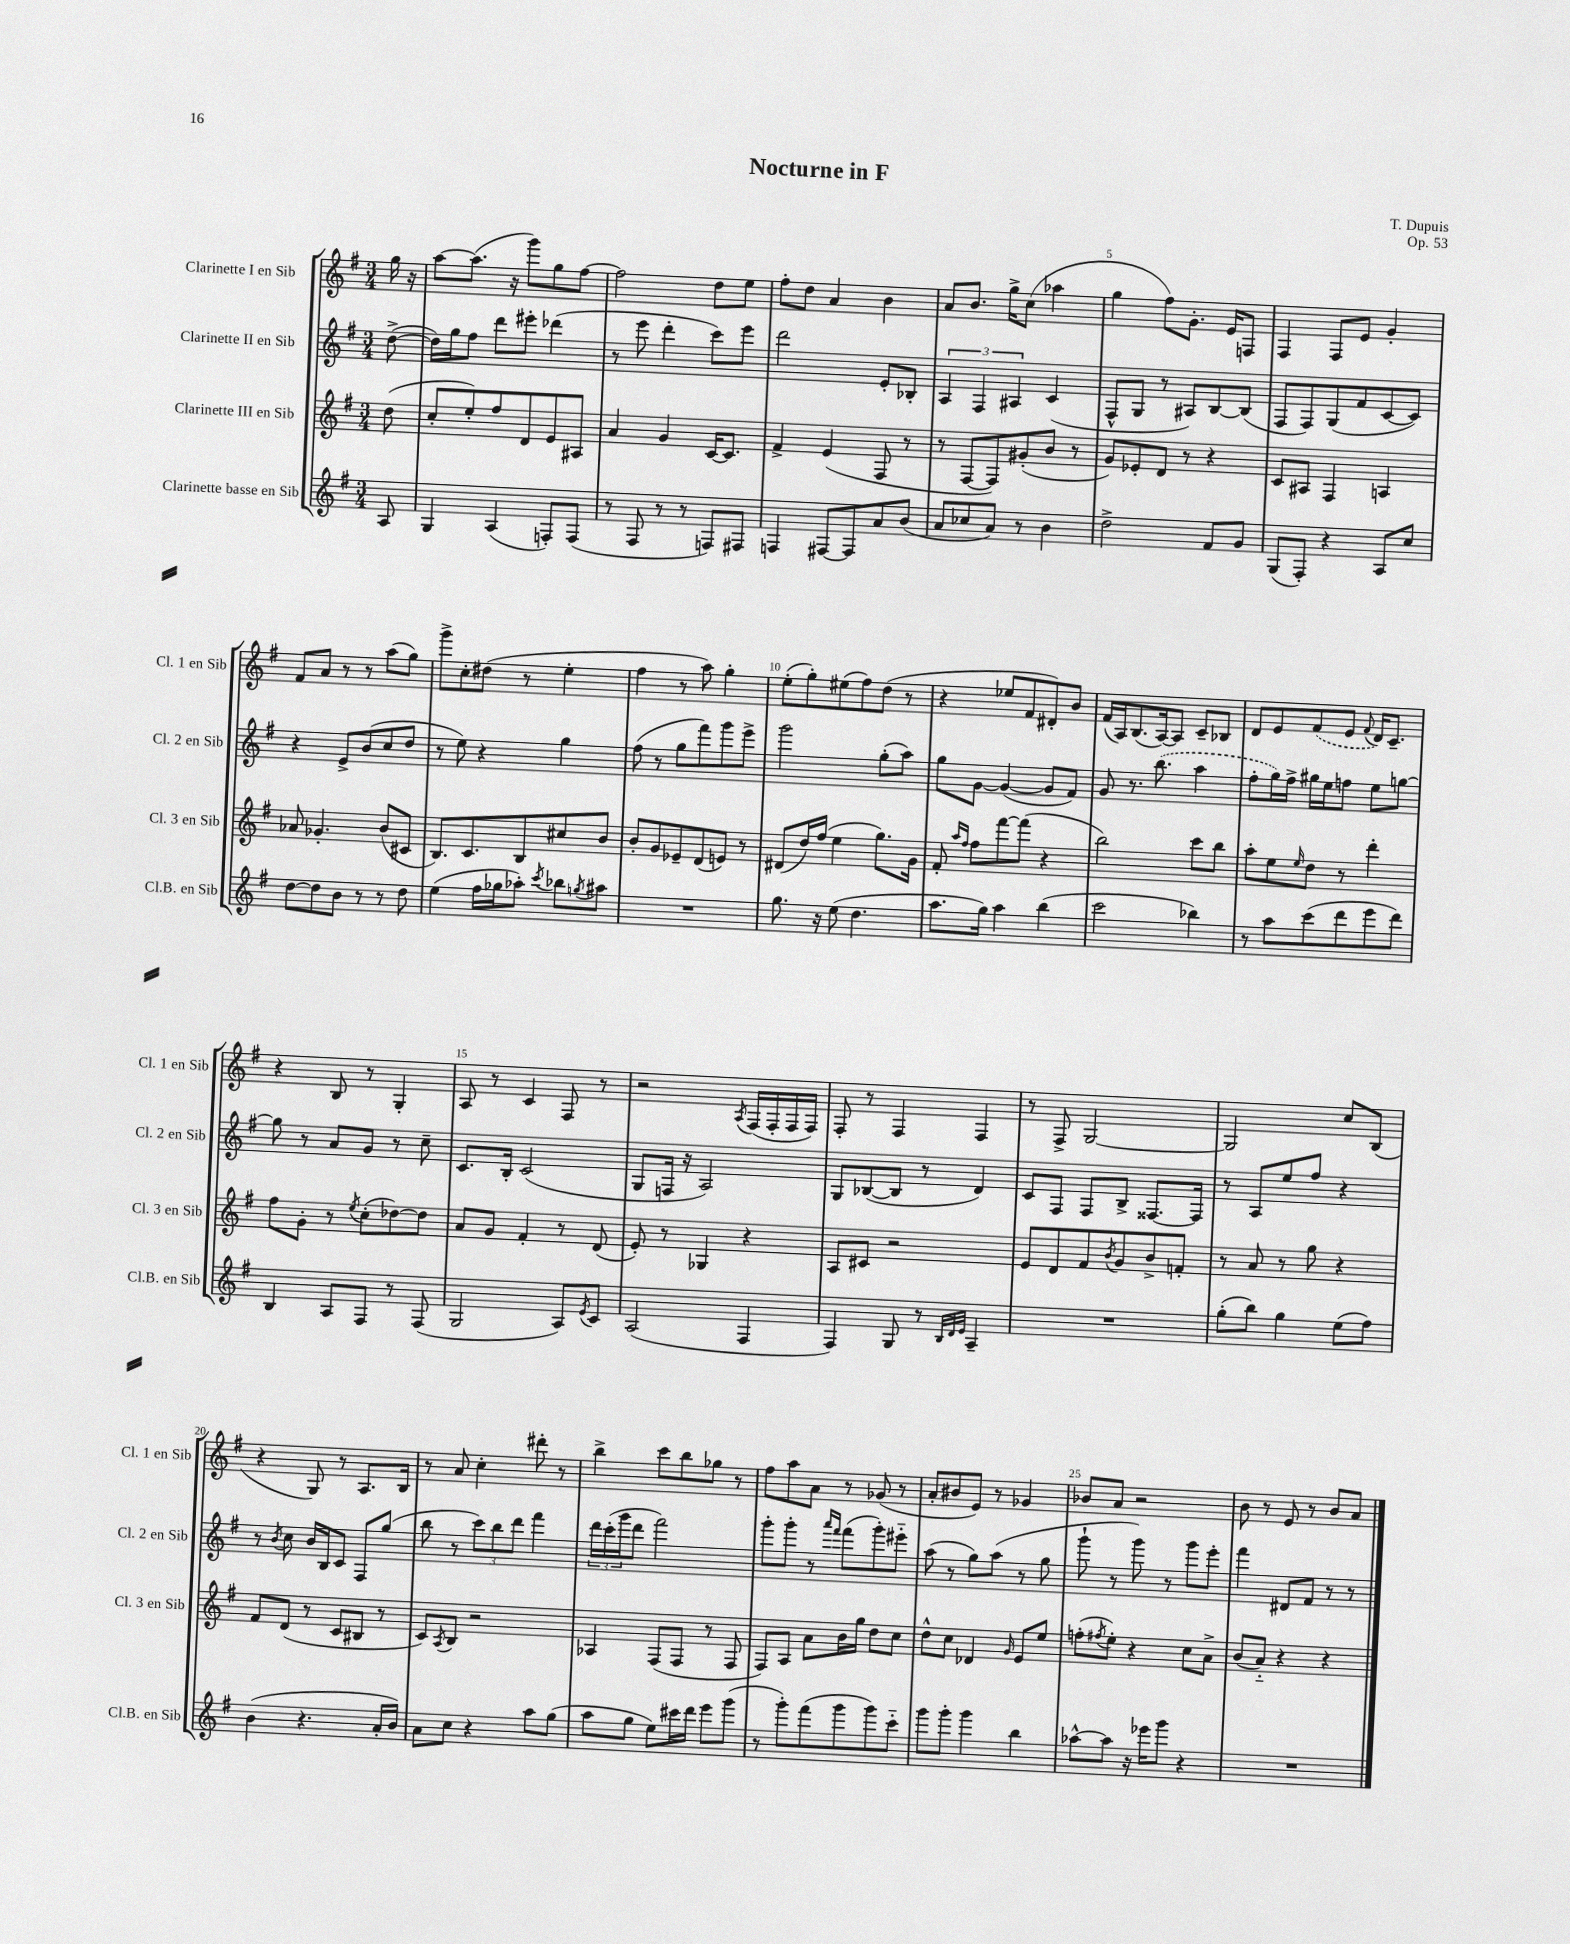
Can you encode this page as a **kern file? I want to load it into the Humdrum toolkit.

**kern	**kern	**kern	**kern
*staff4	*staff3	*staff2	*staff1
*clefG2	*clefG2	*clefG2	*clefG2
*k[f#]	*k[f#]	*k[f#]	*k[f#]
*M3/4	*M3/4	*M3/4	*M3/4
8A	(8dd	([8dd^	16gg
.	.	.	16r
=	=	=	=
4G	8cc'	16dd])	[8aa
.	.	16gg	.
.	8ee')	8ff#	(8.aa]
(4A	8ff#	8ddd	.
.	.	.	16r
.	8d	8eee#'	8ggg)
8F')	8e	(4ddd-	8gg
(8F	8A#	.	[8ff#
=	=	=	=
8r	4a	8r	2ff#]
8F#	.	8eee	.
8r	4g	4ddd'	.
8r	.	.	.
8F)	[16c	8ccc)	8dd
.	8.c]	.	.
8F#	.	8eee	8ee
=	=	=	=
4F	4f#^	2ddd	8ff#'
.	.	.	8dd
[8F#	(4e	.	4a
8F#]	.	.	.
8a	8F#	8e'	4b
(8b	8r	8B-'	.
=	=	=	=
8a	8r	6A	8a
8cc-	[8F#	.	8.b
.	.	6F#	.
8a)	8F#])	.	.
.	.	.	16gg^
.	.	6A#	.
8r	(8g#'	.	(8cc
4b	8b	(4c	4aa-
.	8r	.	.
=	=	=	=
2dd^	8g)	8F#^^	4gg
.	8e-'	8G	.
.	8d	8r	8ff#)
.	8r	8A#)	8.g'
8f#	4r	[8B	.
.	.	.	16e
8g	.	(8B]	8F
=	=	=	=
(8G	8c	8F#	4F#
8F#')	8A#	8F#)	.
4r	4F#	(8G	8F#
.	.	8f#	8e
8A	4A	[8c	4g'
8cc	.	8c])	.
=	=	=	=
[8dd	8a-	4r	8f#
8dd]	4.g-'	.	8a
8b	.	8e^	8r
8r	.	(8b	8r
8r	(8b	8cc	(8aa
8dd	8c#	8dd	8gg)
=	=	=	=
(4ee	8.B)	8r	8ggg^
.	.	8ee)	8cc'
.	8.c	.	.
16ff#	.	4r	(8dd#
16gg-	.	.	.
8aa-')	8B	.	8r
8qccc	.	.	.
8bb-	8cc#	4gg	4ee'
8qgg	.	.	.
8aa#	8b	.	.
=	=	=	=
2.r	8b'	(8ff#	4ff#
.	8g	8r	.
.	8e-~	8gg	8r
.	(8d	8fff#)	8aa)
.	8e)	8ggg	4gg'
.	8r	8eee^	.
=	=	=	=
8.gg	(8d#	2ggg	(8ee'
.	16dd)	.	8gg')
16r	(16ff#	.	.
(8ee	4ee	.	(8ee#
4.dd	.	.	8ff#)
.	8.gg)	(8gg'	(8dd
.	.	8aa)	8r
.	16g	.	.
=	=	=	=
8.aa	8f#'	8gg	4r
.	16qqaa	.	.
.	16qqff#	.	.
.	8ff#	[8g	.
16gg)	.	.	.
4aa	[8fff#	(4g_	8ee-
.	(8fff#]	.	8f#
(4bb	4r	8g]	8d#')
.	.	8f#)	8b
=	=	=	=
2ccc	2bb)	8g	(16f#
.	.	.	16A)
.	.	8.r	(8.B
.	.	(8.bb	[16A)
.	.	.	8A]
4bb-)	8ccc	4aa	8c~
.	8bb	.	8B-
=	=	=	=
8r	8aa'	8ff#'	8d
8aa	8ee	16gg)	8e
.	.	16ff#^	.
.	16qqee	.	.
(8ccc	8dd	16gg#	(8f#
.	.	16ee	.
8ddd	8r	8ff	8e
.	.	.	8qqf#
8eee	4ddd'	8ee	16d)
.	.	.	8.c~
8ddd)	.	[8gg	.
=	=	=	=
4B	8ff#	8gg]	4r
.	8g'	8r	.
8A	8r	8a	8B
.	8qee	.	.
8F#	(8cc'	8g	8r
8r	[8dd-)	8r	4G'
(8F#	8dd-]	8cc~	.
=	=	=	=
2G	8a	8.c	8A
.	8g	.	8r
.	.	16B'	.
.	4f#'	(2c	4c
8A)	8r	.	8F#
8qe	.	.	.
8c	(8d	.	8r
=	=	=	=
(2A	8e')	8G	2r
.	8r	16F	.
.	.	16r	.
.	4G-	2A)	.
.	.	.	8qA
4F#	4r	.	(16F#
.	.	.	16F#'
.	.	.	16F#
.	.	.	16F#)
=	=	=	=
4F#)	8A	8G	8F#'
.	8c#	([8B-	8r
8G	2r	8B-]	4F#
8r	.	8r	.
32qqB	.	.	.
32qqd	.	.	.
32qqe	.	.	.
4A~	.	4d)	4F#
=	=	=	=
2.r	8e	8c	8r
.	8d	8F#	8F#^
.	8f#	8F#	[2G
.	8qb	.	.
.	8g	8B^	.
.	8b^	[8.F##	.
.	8f'	.	.
.	.	16F##]	.
=	=	=	=
(8gg'	8r	8r	2G]
8bb)	8a	8A	.
4gg	8r	8ee	.
.	8gg	8ff#	.
(8ee	4r	4r	8cc
8ff#)	.	.	(8B
=	=	=	=
(4b	8f#	8r	4r
.	.	8qb	.
.	(8d	8cc	.
4.r	8r	16b	8G)
.	.	16B	.
.	8c	8c	8r
.	8B#	8F#	8.A
16a'	8r	(8gg	.
16b)	.	.	16B
=	=	=	=
8a	8c)	8bb	8r
.	8qA	.	.
8cc	8B	8r	8a
4r	2r	12ccc)	4cc'
.	.	12bb	.
.	.	12ddd	.
8aa	.	4fff#	8ddd#'
(8gg	.	.	8r
=	=	=	=
8aa	4A-	24ddd	4bb^
.	.	(24ccc'	.
.	.	24ggg	.
8gg	.	8ddd	.
8ee)	(8F#	2fff#)	8ccc
16ccc#	8F#	.	8bb
16ddd	.	.	.
8eee	8r	.	8gg-
(8ggg	8F#	.	8r
=	=	=	=
8r	8F#)	8ggg'	8ff#
8ggg')	8A	8ggg'	8aa
(8fff#	8a	8r	8a
.	.	16qqaaa	.
.	.	16qqfff#	.
8ggg	16b	(8fff#	8r
.	16gg	.	.
8ggg)	8dd	8ggg')	(8g-
8ccc'~	8cc	8eee#'~	8r
=	=	=	=
8ggg	8dd^^	(8aa	8a'
8ggg'	8cc	8r	8b#
4ggg	4d-	8gg)	8e)
.	.	(8aa	8r
.	16qqg	.	.
4bb	8e	8r	4g-
.	8ee	8gg	.
=	=	=	=
[8aa-^^	(8ff'	8ggg`	8b-
.	8qff#	.	.
8aa-]	8ee')	8r	8a
16r	4r	8ggg)	2r
16eee-	.	.	.
8ggg	.	8r	.
4r	8cc	8ggg	.
.	8a^	8eee'	.
=	=	=	=
2.r	(8b	4fff#	8b
.	8a'~)	.	8r
.	4r	8d#	8e
.	.	8f#	8r
.	4r	8r	8b
.	.	8r	8a
==	==	==	==
*-	*-	*-	*-
